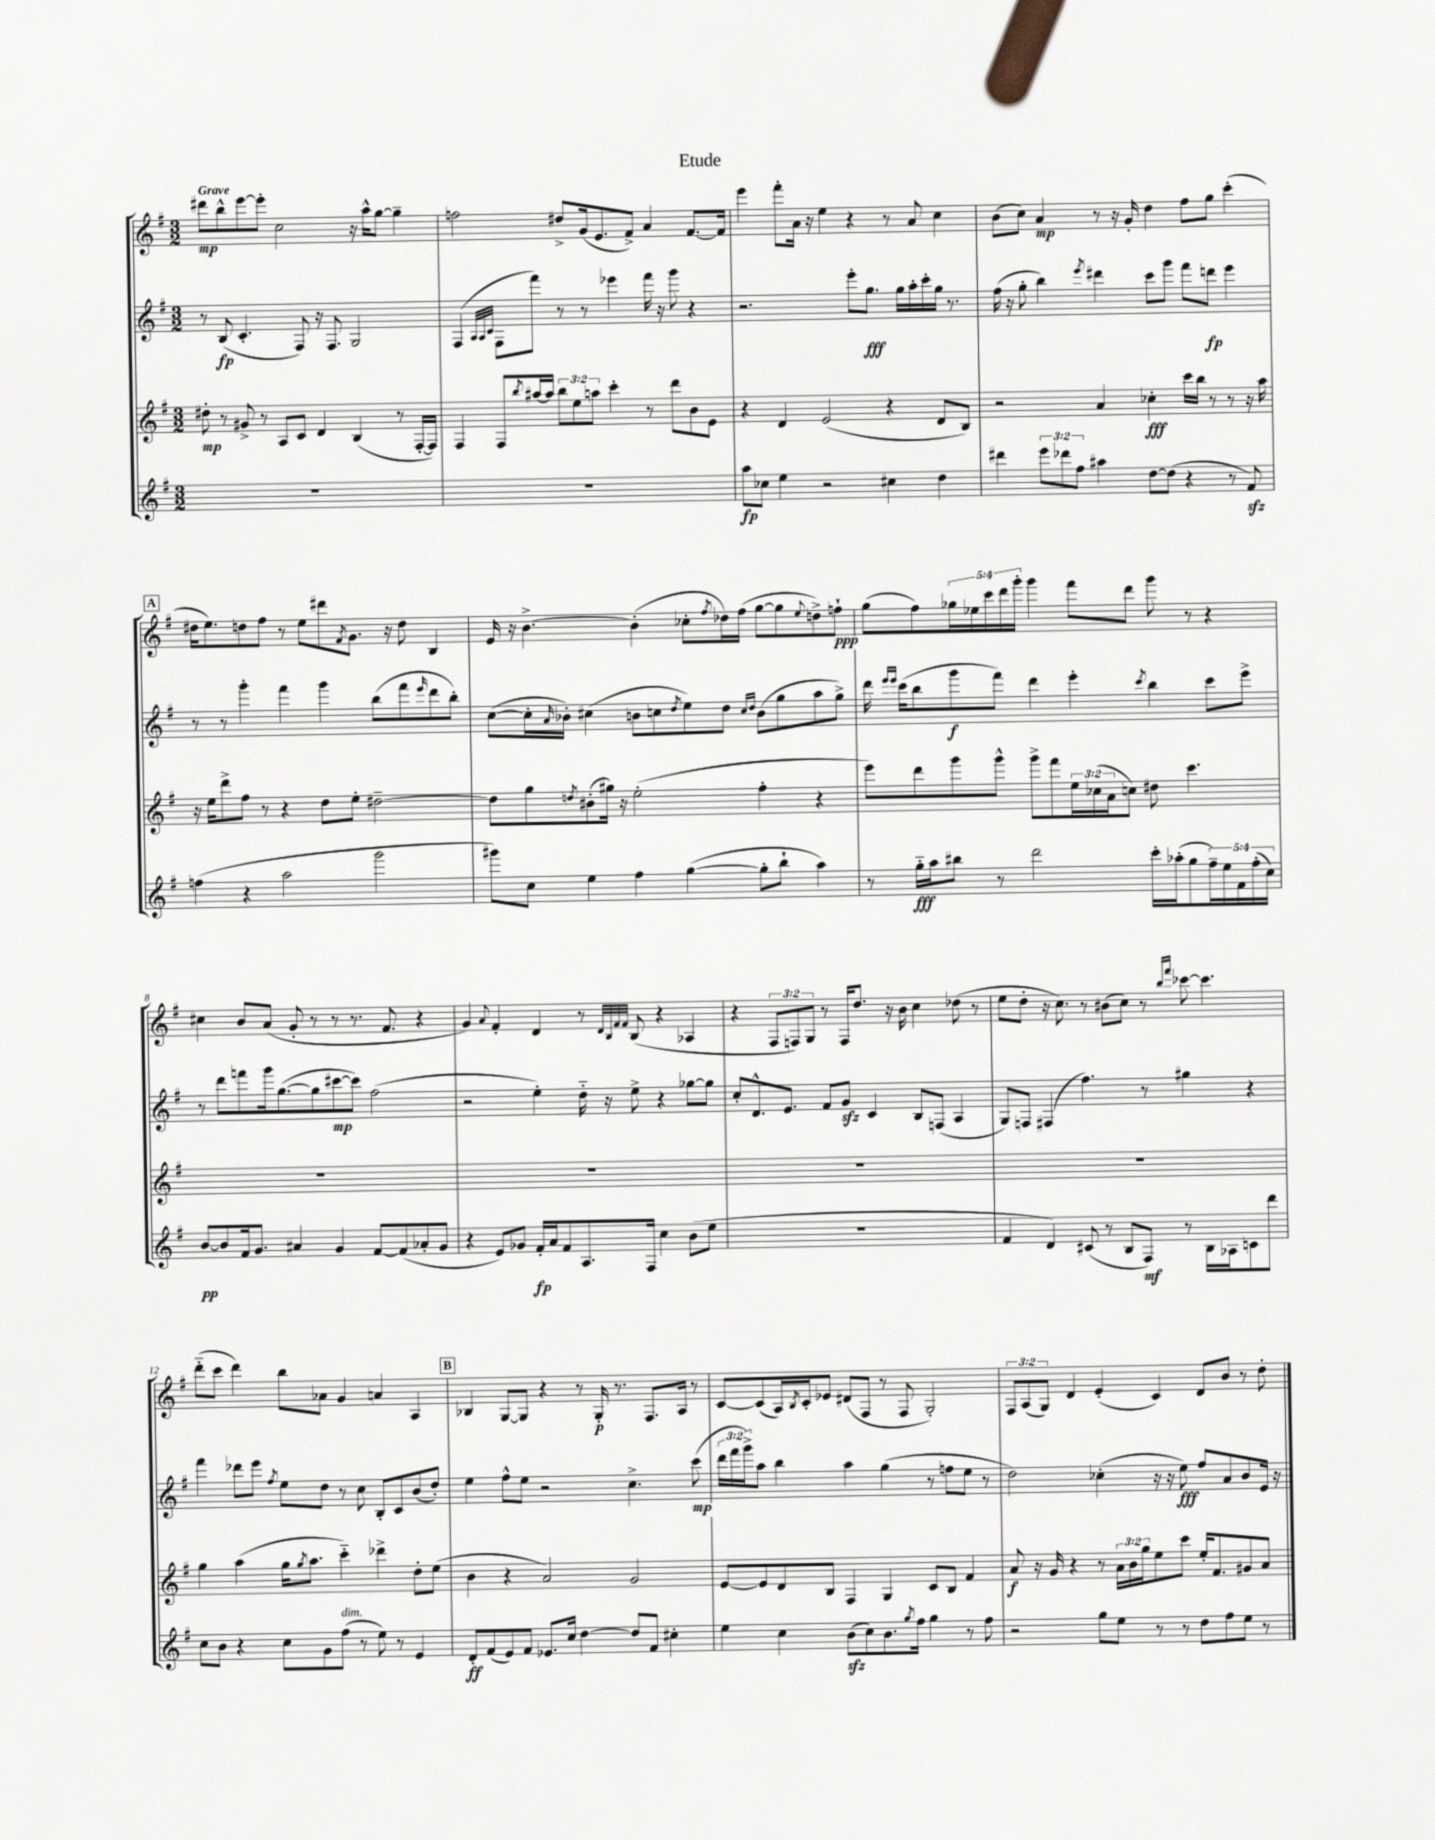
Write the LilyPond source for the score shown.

\header { title = "Etude" }
<<
\new StaffGroup <<
\new Staff = "s0" {
    \clef treble \key g \major \numericTimeSignature \time 3/2 \override Staff.TupletNumber.text = #tuplet-number::calc-fraction-text \tempo "Grave"
    dis'''8\mp b''8-^ e'''8~ e'''8-. c''2 r16 a''16-^ g''8~ g''4-- |
    f''2 dis''8-> g'16( e'8. fis'8->) a'4 fis'8.~ fis'16 |
    e'''4 fis'''8-. a'16 r16 e''4 r4 r8 a'8 c''4 |
    b'8( c''8) a'4\mp r8 r16 g'16-. d''4 fis''8 g''8 c'''4-.( |
    \mark \markup { \box "A" } dis''16 e''8.) d''8 fis''8 r8 e''8 dis'''8 \acciaccatura { fis'8 } g'8. r16 d''8 b4 |
    e'16 r16 b'4.~-> b'4-.( ces''8-. \acciaccatura { fis''8 } des''16) fis''16( g''8~ g''8 \appoggiatura { e''8 } d''8->) f''8-!\ppp |
    g''8( fis''8) \tuplet 5/4 { ges''16 ees''16 c'''16 d'''16 g'''16-. } g'''4 fis'''8 d'''8 g'''8 r8 r4 |
    cis''4 b'8 a'8( g'8-. r8 r8 r8. fis'8. r4 |
    g'4) \appoggiatura { a'8 } fis'4-. d'4 r8 \grace { d'32 b32 fis'32 fis'32 } b8( r4 aes4 |
    r4 \tuplet 3/2 { fis8 f8) g8 } r8 f16 d''8. r16 b'16 c''4 des''8( r8 |
    e''8 d''8-. r16 c''8.) r8 bis'8( c''8) r8 \grace { b''16 fis'''16 } ces'''8~ ces'''4. |
    d'''8-_( c'''8 d'''4) b''8 aes'8 g'4 a'4 a4 |
    \mark \markup { \box "B" } bes4 g8~ g8 r4 r8 g16-.\p r8. fis8. a16 r8 |
    c'8~ c'8( a16) \acciaccatura { b8 } c'16-. ees'8 dis'8( fis8 r8 fis8 g2-.) |
    \tuplet 3/2 { fis8 a8( g8) } d'4 e'4-.( c'4) d'8 b'8 r8 d''8-. \bar "|." |
}
\new Staff = "s1" {
    \clef treble \key g \major \numericTimeSignature \time 3/2 \override Staff.TupletNumber.text = #tuplet-number::calc-fraction-text
    r8 b8\fp( c'4.-. fis8) r16 fis8. g2 |
    fis4( \grace { a32 a32 c'32 } fis8 fis'''8) r8 r8 ees'''4 fis'''16 r16 g'''8 r4 |
    r2. e'''8-. g''8.\fff g''16 a''16-. c'''16-. g''16 r8. |
    fis''16( r16 g''8-. b''4) \acciaccatura { e'''8 } dis'''4 c'''8 g'''8 fis'''8 d'''8\fp e'''4 |
    \mark \markup { \box "A" } r8 r8 g'''4-. fis'''4 g'''4 b''8( fis'''8 \grace { e'''16 } d'''8 b''8-.) |
    c''8~( c''16-. \grace { a'16 } bes'16-.) cis''4( b'8 c''8 \acciaccatura { d''8 } e''8) d''8 \grace { c''16 d''16 } b'8( g''8 a''8 g''8->) |
    d'''16 \grace { e'''16 e'''16 } c'''16( b''8 g'''8\f fis'''8) d'''4 e'''4-. \acciaccatura { c'''8 } b''4 c'''8 e'''8-> |
    r8 d'''8 f'''8 g'''16 g''8.~( g''8 cis'''8~\mp cis'''8) fis''2( |
    r2 e''4-.) d''16-_ r16 e''8-> r4 ges''8~ ges''8 |
    c''8-. d'8.-^ e'8. fis'8 g'8\sfz c'4 b8 f8( a4 |
    g8) f8 fis4( fis''4.) r8 gis''4 r4 |
    fis'''4 des'''8 e'''8 \acciaccatura { fis''8 } e''8 d''8 r8 c''8 b8-. c'8 b'8( d''8-.) |
    \mark \markup { \box "B" } e''4 fis''8-^ e''8 r2 c''4.-> c'''8\mp( |
    \tuplet 3/2 { d'''16 fis'''16 g'''16->) } a''8 b''4 a''4 g''4( r8 f''8 e''8 r8 |
    d''2) ces''4-.( r16 r16 e''8\fff) fis''8 a'8 b'8 e'16 r16 \bar "|." |
}
\new Staff = "s2" {
    \clef treble \key g \major \numericTimeSignature \time 3/2 \override Staff.TupletNumber.text = #tuplet-number::calc-fraction-text
    dis''8-.\mp r8 gis'8-> r8 a8 c'8 d'4 b4( r8 fis16~-. fis16) |
    fis4 fis8 \acciaccatura { b''8 } ais''16~ ais''16 \tuplet 3/2 { b''8 e''8 a''8 } c'''4-. r8 d'''8 b'8 e'8 |
    r4 d'4 e'2( r4 d'8 b8) |
    r2 a'4 ces''4-.\fff c'''16 b''16 r8 r8 r16 a''16 |
    \mark \markup { \box "A" } r16 e''16 d'''8-> fis''8 r8 r4 d''8 e''8-. dis''2~-- |
    dis''8 g''8 \acciaccatura { d''8 } bis'8-.( gis''16) r16 e''2-.( fis''4-. r4 |
    e'''8) d'''8 g'''8 g'''8-^ g'''8-> fis'''8 \tuplet 3/2 { e''16 ces''16( a'16 } c''8) dis''8 c'''4. |
    R1. |
    R1. |
    R1. |
    R1. |
    g''4 a''4( g''16 \acciaccatura { g''8 } a''8. c'''4-_) des'''4-> d''8-. e''8( |
    \mark \markup { \box "B" } b'4 r4 a'2) g'2 |
    e'8~ e'8 d'8 b8 fis4 g4 c'8 b8 fis'4 |
    a'8\f r16 g'16 r4 r8 \tuplet 3/2 { a'16 b'16 g''16 } e''8 c'''8 e''16-. fis'8. gis'8 a'8 \bar "|." |
}
\new Staff = "s3" {
    \clef treble \key g \major \numericTimeSignature \time 3/2 \override Staff.TupletNumber.text = #tuplet-number::calc-fraction-text
    R1. |
    R1. |
    a''8\fp ces''8 e''4 r2 cis''4 d''4 |
    dis'''4 \tuplet 3/2 { e'''8 des'''8 fis''8 } ais''4 d''8~ d''8( r4 r8 fis'8\sfz) |
    \mark \markup { \box "A" } f''4( r4 a''2 g'''2 |
    gis'''8) c''8 e''4 fis''4 g''4~( g''8-. b''8-! a''4) |
    r8 g''16-_\fff a''16 bis''8 r8 d'''2 c'''16-. aes''16-.( g''8 \tuplet 5/4 { fis''16--) e''16 fis'16 fis''16-.( c''16) } |
    b'8~\pp b'8 fis'16 g'8. ais'4 g'4 fis'8~ fis'8( aes'8-. g'8 |
    r4 e'8) ges'8 fis'16-.\fp a'16 fis'8 a8. fis16 c''4 b'8( e''8 |
    R1. |
    fis'4 d'4) cis'8( r8 b8 fis8\mf) r8 b16 aes16 c'8 d'''8 |
    c''8 b'8 r4 c''8 g'8 fis''8^\markup { \italic "dim." }( r8 e''8) r8 e'4 |
    \mark \markup { \box "B" } d'8-.\ff fis'8( e'8) fis'8 ees'8. c''16 d''4~ d''8 fis'8 cis''4-. |
    e''4 c''4 b'8\sfz( c''8) b'8. \acciaccatura { g''8 } fis''16 g''4 r8 fis''8 |
    r2 g''8 e''8 r8 r8 d''8 fis''8 e''8 r8 \bar "|." |
}
>>
>>
